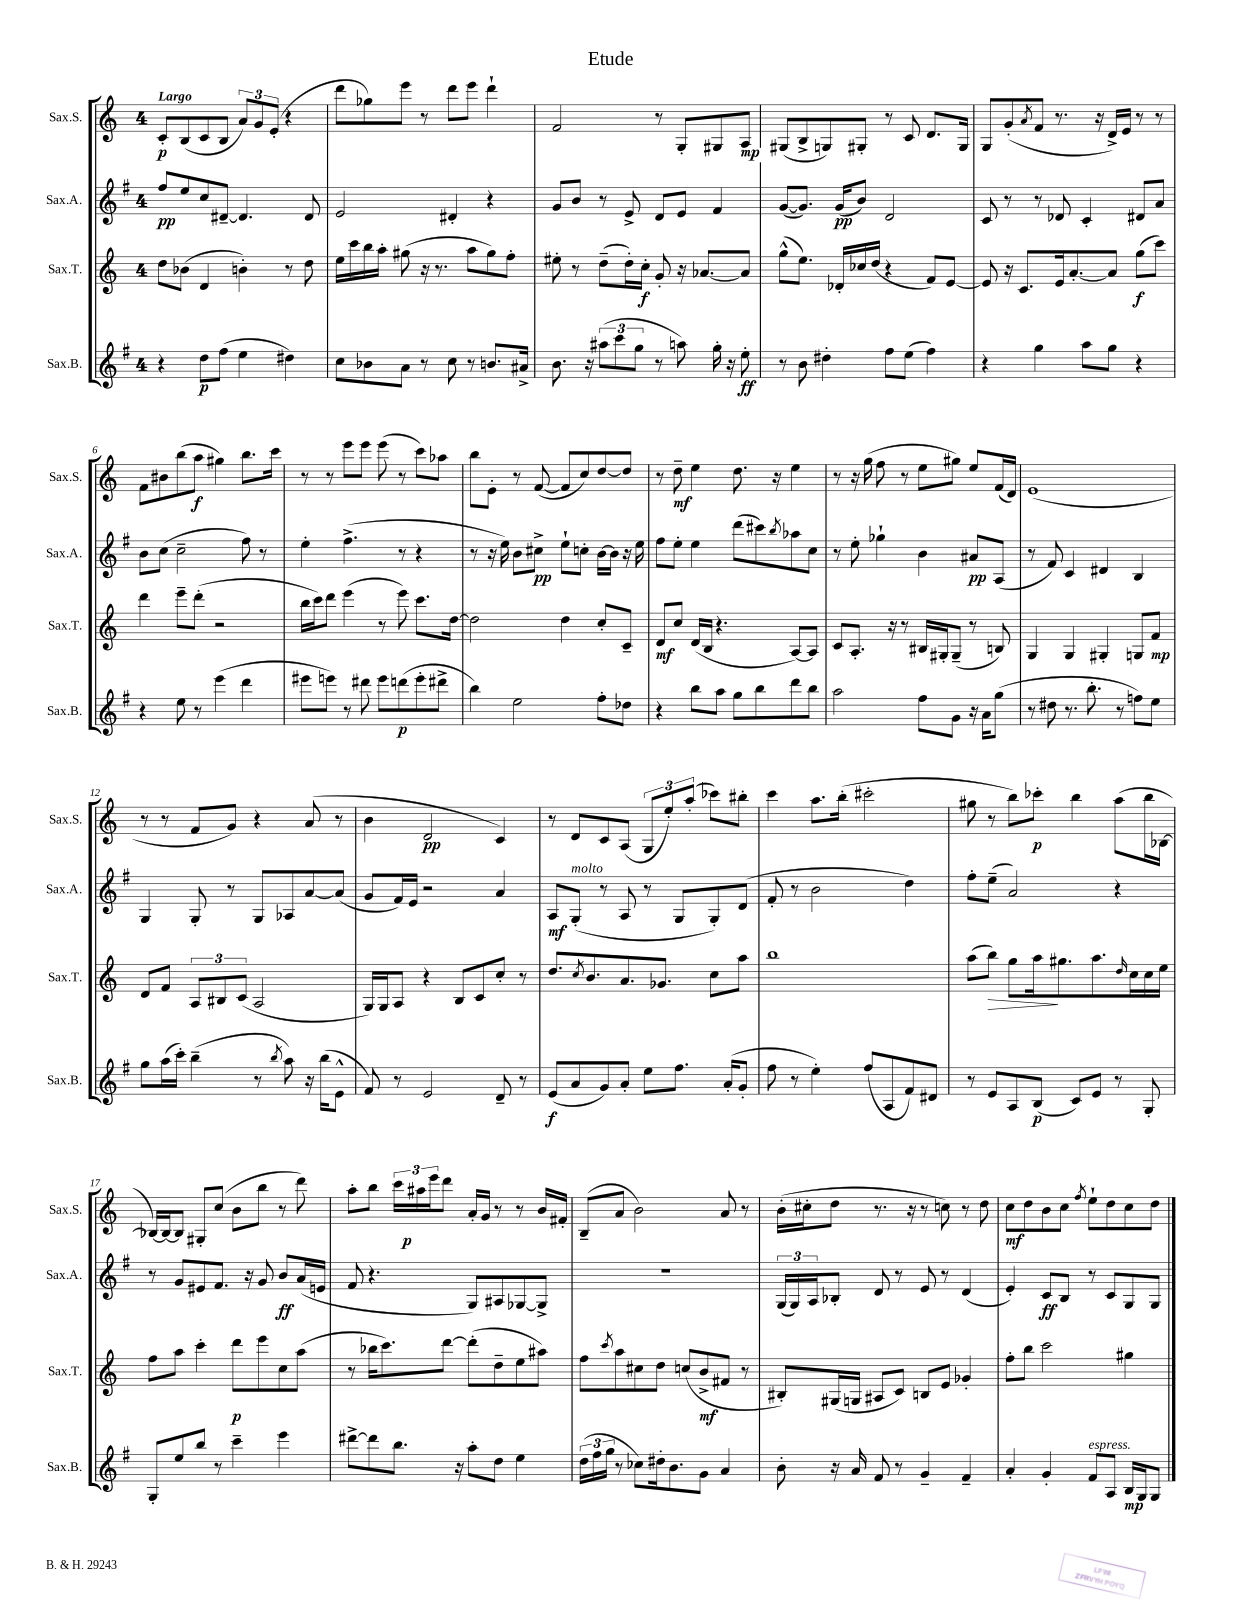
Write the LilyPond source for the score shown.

\header { title = "Etude" }
<<
\new StaffGroup <<
\new Staff = "s0" \with { instrumentName = "Sax.S." shortInstrumentName = "Sax.S." } {
    \clef treble \key c \major \once \override Staff.TimeSignature.style = #'single-digit \time 4/4 \tempo "Largo"
    c'8-.\p b8( c'8 b8 \tuplet 3/2 { a'8) g'8 e'8-.( } r4 |
    d'''8 ges''8) e'''8 r8 d'''8 e'''8 d'''4-! |
    f'2 r8 g8-. gis8 a8\mp |
    gis8( b8-> g8) gis8-. r8 c'8 d'8. gis16 |
    g8 g'8-.( \acciaccatura { a'8 } f'8 r8. r16 d'16->) e'16 r8 r8 |
    f'8 bis'8 b''8( a''8\f gis''4) b''8. c'''16 |
    r8 r8 e'''8 e'''8 e'''8( r8 c'''8) aes''8 |
    b''8 e'8-. r8 f'8~( f'8 c''8) d''8~ d''8 |
    r8 d''8--\mf e''4 d''8. r16 e''4 |
    r8 r16 g''16( f''8 r8 e''8 gis''8) e''8 f'16( d'16) |
    e'1( |
    r8 r8 f'8 g'8) r4 a'8( r8 |
    b'4 d'2\pp c'4) |
    r8 d'8 c'8 a8( \tuplet 3/2 { g8 e''8-.) a''8-.( } ces'''8) bis''8-. |
    c'''4 a''8. b''16-.( cis'''2-. |
    gis''8 r8 b''8) ces'''8-.\p b''4 a''8( b''16 bes16~ |
    bes16~) bes16~ bes8 gis8-. c''8( b'8 b''8 r8 d'''8) |
    a''8-. b''8 \tuplet 3/2 { c'''16 ais''16\p e'''16 } d'''8 a'16-. g'16 r8 r8 b'16 fis'16-. |
    b8--( a'8 b'2) a'8 r8 |
    b'16-.( cis''16-. d''8 r8. r16 r8 c''8) r8 d''8 |
    c''8\mf d''8 b'8 c''8 \acciaccatura { f''8 } e''8-! d''8 c''8 d''8 \bar "|." |
}
\new Staff = "s1" \with { instrumentName = "Sax.A." shortInstrumentName = "Sax.A." } {
    \clef treble \key g \major \once \override Staff.TimeSignature.style = #'single-digit \time 4/4
    fis''8\pp e''8 c''8 dis'8~-- dis'4. dis'8 |
    e'2 dis'4-. r4 |
    g'8 b'8 r8 e'8-> d'8 e'8 fis'4 |
    g'8~( g'8.) g'16\pp( b'8) d'2 |
    c'8 r8 r8 des'8 c'4-. dis'8 a'8 |
    b'8 c''8( c''2-- fis''8) r8 |
    e''4-. fis''4.->( r8 r4 |
    r8 r16 e''16) b'8 cis''8->\pp e''8-! c''8-. b'16~ b'16 r16 e''16 |
    fis''8 e''8-. e''4 d'''8( cis'''8) \acciaccatura { b''8 } aes''8 c''8 |
    r8 e''8-. ges''4-! b'4 ais'8\pp a8( |
    r8 fis'8) c'4 dis'4 b4 |
    g4 g8-. r8 g8 aes8 a'8~ a'8( |
    g'8 fis'16) e'16 r2 a'4 |
    a8\mf g8-.^\markup { \italic "molto" }( r8 a8 r8 g8 g8-.) d'8( |
    fis'8-. r8 b'2 d''4) |
    fis''8-. e''8--( a'2) r4 |
    r8 g'8 eis'8 fis'8. r16 g'8 b'8\ff a'16( e'16 |
    fis'8 r4. g8) ais8 ges8~ ges8-> |
    r1 |
    \tuplet 3/2 { g16( g16) a16 } bes8-. d'8 r8 e'8 r8 d'4( |
    e'4-.) c'8\ff b8 r8 c'8 g8 g8 \bar "|." |
}
\new Staff = "s2" \with { instrumentName = "Sax.T." shortInstrumentName = "Sax.T." } {
    \clef treble \key c \major \once \override Staff.TimeSignature.style = #'single-digit \time 4/4
    d''8 bes'8( d'4 b'4-.) r8 d''8 |
    e''16 c'''16 b''16 a''16-. gis''8( r16 r8. a''8 gis''8) f''8-. |
    eis''8-. r8 d''8--( d''16-.) c''16-.\f g'8-. r16 aes'8.~ aes'8 |
    g''8-^( e''8.) des'16-. ces''16 d''16( r4 f'8) e'8~ |
    e'8 r16 c'8. e'16 a'8.~-. a'8 g''8\f( c'''8) |
    d'''4 e'''8-- d'''8-.( r2 |
    b''16 c'''16) d'''8 e'''4( r8 e'''8) c'''8. d''16~ |
    d''2 d''4 c''8-. c'8-- |
    d'8\mf c''8 d'16( b16 r4. a8~) a8 |
    c'8 a8.-. r16 r8 bis16 gis16-. gis8--( r8 b8) |
    g4 g4 gis4-. g8 f'8\mp |
    d'8 f'8 \tuplet 3/2 { a8 bis8 c'8( } a2 |
    g16) g16 a8 r4 b8 c'8 c''8-. r8 |
    d''8. \acciaccatura { c''8 } b'8. a'8. ges'8. c''8 a''8 |
    b''1 |
    a''8( b''8\>) g''8 a''16\! gis''8. a''8. \grace { d''16 } c''16 c''16 e''16 |
    f''8 a''8 c'''4-. d'''8\p e'''8 c''8 a''8( |
    r8 bes''16 c'''8.) d'''8~ d'''8-.( d''8-- e''8 ais''8) |
    f''8 \acciaccatura { c'''8 } a''8 cis''8 d''8 c''8( b'8->\mf fis'8 r8 |
    bis8-.) gis16( g16 ais8 c'8) b8 e'8 ges'4-. |
    f''8-. b''8 c'''2 gis''4 \bar "|." |
}
\new Staff = "s3" \with { instrumentName = "Sax.B." shortInstrumentName = "Sax.B." } {
    \clef treble \key g \major \once \override Staff.TimeSignature.style = #'single-digit \time 4/4
    r4 d''8\p fis''8( e''4 dis''4) |
    c''8 bes'8 a'8 r8 c''8 r8 b'8. ais'16-> |
    b'8. r16 \tuplet 3/2 { ais''8( c'''8 g''8 } r8 a''8) g''16-. r16 e''8-.\ff |
    r8 b'8 dis''4-. fis''8 e''8( fis''4) |
    r4 g''4 a''8 g''8 r4 |
    r4 e''8 r8 e'''4( d'''4 |
    eis'''8 e'''8) r8 dis'''8 e'''8 d'''8\p( e'''8-. dis'''8-> |
    b''4) e''2 fis''8-. des''8 |
    r4 b''8 a''8 g''8 b''8 d'''8 b''8 |
    a''2 fis''8 g'8 r16 a'16 g''8( |
    r8 dis''8 r8. b''8.-. r8 f''8) e''8 |
    g''8 a''16( c'''16-.) b''4--( r8 \acciaccatura { b''8 } a''8) r16 b''16( e'8-^ |
    fis'8) r8 e'2 d'8-- r8 |
    e'8\f( a'8 g'8) a'8-. e''8 fis''8. a'16-.( g'8-. |
    fis''8 r8 e''4-.) fis''8( a8 fis'8) dis'8 |
    r8 e'8 a8 b8\p( c'8) e'8 r8 g8-. |
    g8-. e''8 b''8 r8 c'''4-- e'''4 |
    dis'''8~-> dis'''8 b''8. r16 a''8-. d''8 e''4 |
    \tuplet 3/2 { d''16( fis''16 g''16 } r8 ces''8) dis''16-. b'8. g'8 a'4 |
    b'8-. r16 a'16 fis'8 r8 g'4-- fis'4-- |
    a'4-. g'4-. fis'8^\markup { \italic "espress." } a8 b16\mp g16 g8 \bar "|." |
}
>>
>>
